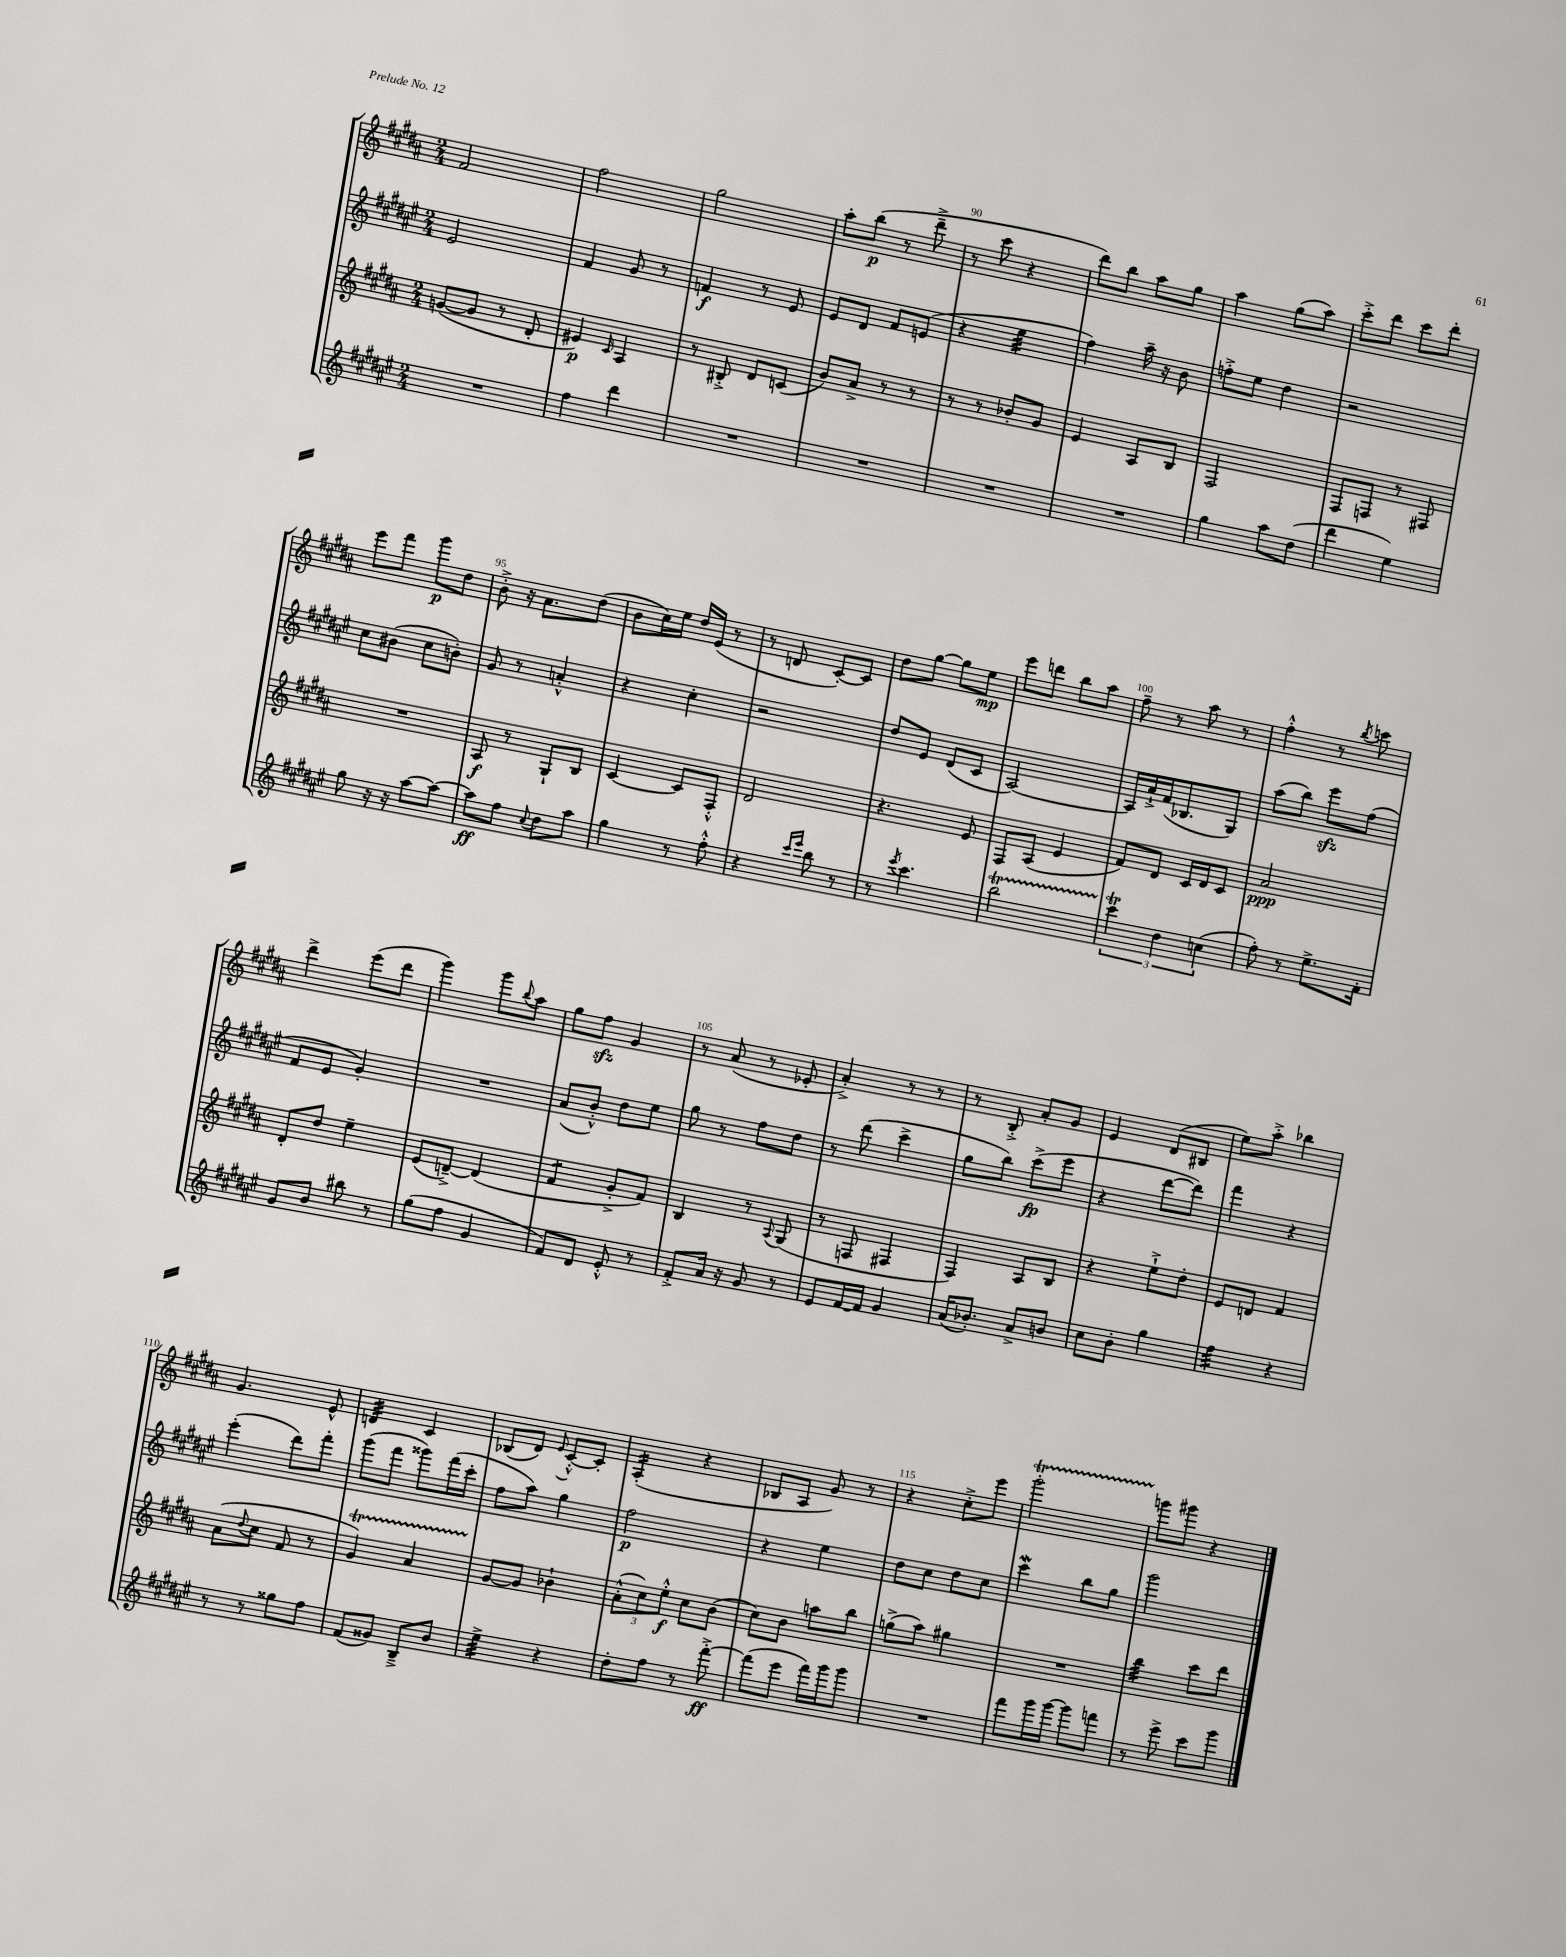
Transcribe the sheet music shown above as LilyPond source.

<<
\new StaffGroup <<
\new Staff = "s0" {
    \clef treble \key b \major \numericTimeSignature \time 2/4
    fis'2 |
    fis''2 |
    gis''2 |
    ais''8-. b''8\p( r8 dis'''8---> |
    r8 cis'''8 r4 |
    dis'''8) b''8 ais''8 gis''8 |
    ais''4 gis''8( ais''8) |
    cis'''8-.-> dis'''8 cis'''8 dis'''8-. |
    e'''8 fis'''8 gis'''8\p dis''8 |
    b'8-.-> r16 ais'8. dis''8( |
    b'8 cis''16) e''16 dis''16 e'16( r8 |
    r8 d'8 cis'8~-.) cis'8 |
    dis''8 gis''8~ gis''8 e''8\mp |
    e'''8 d'''8 b''8 ais''8 |
    fis''8-- r8 ais''8 r8 |
    fis''4-.-^ r8 \acciaccatura { b''8 } c'''8 |
    dis'''4-> e'''8( dis'''8 |
    gis'''4) gis'''8 \appoggiatura { b''8 } ais''8 |
    gis''8 fis''8\sfz gis'4 |
    r8 ais'8( r8 ees'8-. |
    ais'4-.->) r8 r8 |
    r8 b8-.-> ais'8-. gis'8 |
    e'4 dis'8( bis8 |
    e''8) ais''8-.-> bes''4 |
    gis'4. e'8-^ |
    d'4:32 cis'4 |
    bes8( dis'8) \appoggiatura { e'8 } cis'8~-.-^ cis'8-. |
    ais4:16-.( r4 |
    bes8 ais8 gis'8) r8 |
    r4 cis''8-.-> e'''8 |
    gis'''2-.\startTrillSpan |
    g'''8\stopTrillSpan gis'''8 r4 \bar "|." |
}
\new Staff = "s1" {
    \clef treble \key fis \major \numericTimeSignature \time 2/4
    eis'2 |
    fis'4 gis'8 r8 |
    f'4\f r8 eis'8 |
    eis'8 dis'8 fis'8 e'8( |
    r4 eis''4:32 |
    fis''4) ais''16-- r16 b'8 |
    f''8-.-> eis''8 dis''4 |
    r2 |
    cis''8 bis'8( cis''8 b'8-.) |
    gis'8 r8 a'4-.-^ |
    r4 cis''4-. |
    r2 |
    dis''8 eis'8 dis'8( cis'8 |
    ais2~) |
    ais16 ais'16-!-> fis'16( bes8. gis8) |
    ais''8( b''8) eis'''8\sfz fis''8( |
    fis'8 eis'8 gis'4-.) |
    R2 |
    ais'8( b'8-.-^) dis''8 eis''8 |
    gis''8 r8 fis''8 dis''8 |
    r8 dis'''8( cis'''4-> |
    gis''8 b''8) cis'''8->\fp( eis'''8 |
    r4 dis'''8~ dis'''8) |
    fis'''4 r4 |
    eis'''4-.( dis'''8) fis'''8-. |
    gis'''8( fis'''8 gisis'''8) fis'''16( cis'''16-. |
    fis''8 ais''8) gis''4 |
    fis''2\p |
    r4 eis''4 |
    dis''8 cis''8 dis''8 cis''8 |
    cis'''4\mordent b''8 gis''8 |
    gis'''2 \bar "|." |
}
\new Staff = "s2" {
    \clef treble \key b \major \numericTimeSignature \time 2/4
    g'8~( g'8 r8 dis'8-. |
    eis'4\p) \grace { cis'16 } ais4 |
    r8 bis8-.-> dis'8 c'8( |
    b'8) ais'8-> r8 r8 |
    r8 r8 bes'8-. gis'8 |
    e'4 ais8 b8 |
    fis2 |
    fis8 f8 r8 fis8 |
    R2 |
    ais8\f r8 gis8-! b8 |
    cis'4~ cis'8 fis8-.-^ |
    dis'2 |
    r4. e'8 |
    fis8 ais8( e'4 |
    fis'8) dis'8 cis'16 dis'16 cis'8 |
    ais'2\ppp |
    dis'8-. dis''8 e''4-- |
    e'8( d'8~--->) d'4( |
    fis'4:8 gis'8-.-> fis'8) |
    b4 r8 \appoggiatura { ais8 } gis8( |
    r8 f8 fis4 |
    fis4) ais8 b8 |
    r4 e''8-!-> dis''8-. |
    e'8 d'8 fis'4 |
    ais'8( \appoggiatura { dis''8 } cis''8 fis'8 r8 |
    gis'4\startTrillSpan) ais'4 |
    gis'8~\stopTrillSpan gis'8 bes'4-! |
    \tuplet 3/2 { ais'8-.-^( cis''8) e''8-.-^\f } cis''8 b'8( |
    cis''8) b'8 a''8 b''8 |
    g''8->( ais''8) gis''4 |
    R2 |
    b''4:32 cis'''8 dis'''8 \bar "|." |
}
\new Staff = "s3" {
    \clef treble \key fis \major \numericTimeSignature \time 2/4
    R2 |
    fis''4 dis'''4 |
    R2 |
    R2 |
    R2 |
    R2 |
    gis''4 ais''8 dis''8( |
    dis'''4 eis''4) |
    gis''8 r16 r16 ais''8~ ais''8~ |
    ais''8\ff fis''8 \appoggiatura { cis''8 } dis''8 ais''8 |
    gis''4 r8 fis''8-.-^ |
    r4 \grace { cis'''16 eis'''16 } b''8 r8 |
    r8 \acciaccatura { eis'''8 } cis'''4. |
    b''2\startTrillSpan |
    \tuplet 3/2 { cis'''4\trill\stopTrillSpan dis''4 c''4( } |
    fis''8-.) r8 eis''8.-> fis'16-. |
    gis'8 b'8 bis''8 r8 |
    gis''8( fis''8 gis'4 |
    fis'8) dis'8 eis'8-.-^ r8 |
    fis'8-.-> ais'16 r16 gis'8 r8 |
    eis'8 fis'16~ fis'16 gis'4 |
    ais'16( bes'8.-.) ais'8-> b'8 |
    cis''8 b'8-. gis''4 |
    fis''4:32 r4 |
    r8 r8 gisis''8 fis''8 |
    fis'8( gisis'8) b8---> b'8 |
    eis''4:32-> r4 |
    dis''8-. fis''8 r8 fis'''8~-.->\ff |
    fis'''8( eis'''8 fis'''16) gis'''16 gis'''8 |
    R2 |
    fis'''8 gis'''16 gis'''16~ gis'''8 f'''8 |
    r8 eis'''8-> cis'''8 gis'''8 \bar "|." |
}
>>
>>
\layout { \context { \Score currentBarNumber = #86 \override BarNumber.break-visibility = ##(#f #t #t) barNumberVisibility = #(every-nth-bar-number-visible 5) } }
